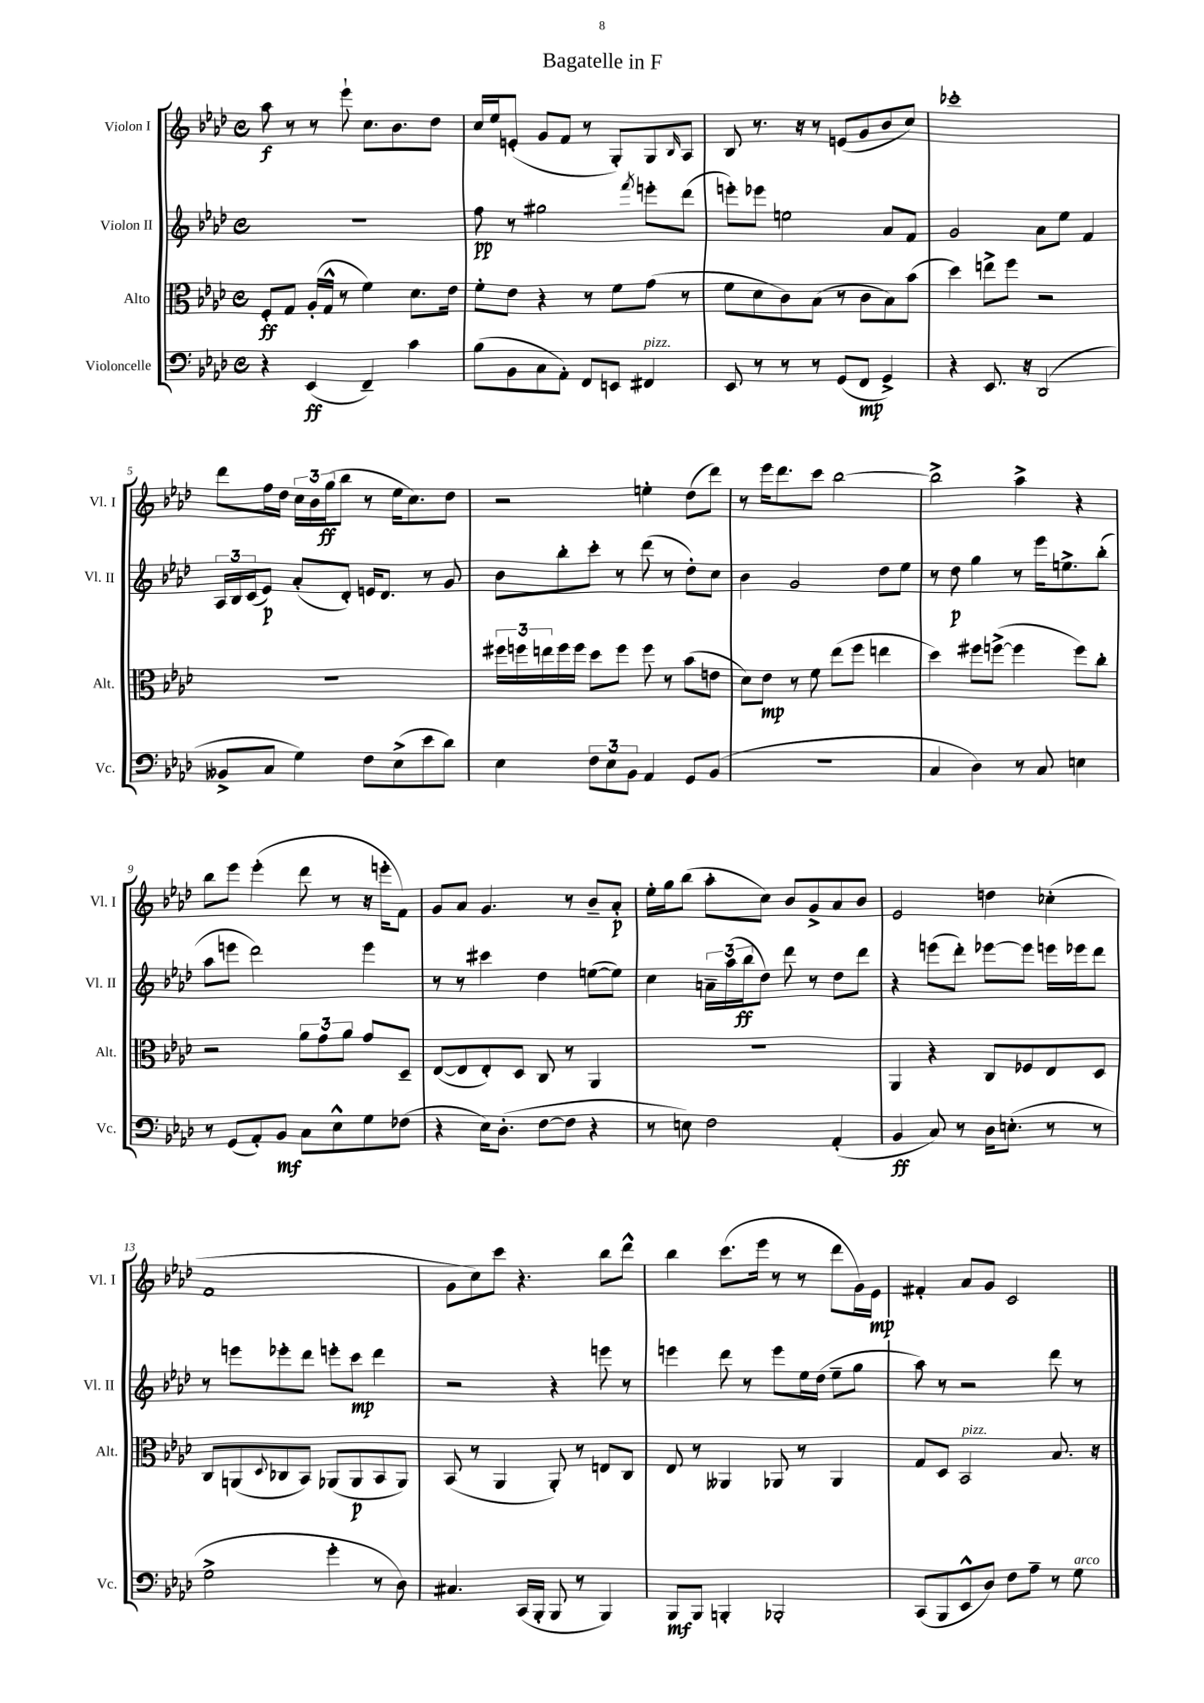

**kern	**dynam	**kern	**dynam	**kern	**dynam	**kern	**dynam
*part4	*part4	*part3	*part3	*part2	*part2	*part1	*part1
*staff4	*staff4	*staff3	*staff3	*staff2	*staff2	*staff1	*staff1
*I"Violoncelle	*	*I"Alto	*	*I"Violon II	*	*I"Violon I	*
*I'Vc.	*	*I'Alt.	*	*I'Vl. II	*	*I'Vl. I	*
*clefF4	*	*clefC3	*	*clefG2	*	*clefG2	*
*k[b-e-a-d-]	*	*k[b-e-a-d-]	*	*k[b-e-a-d-]	*	*k[b-e-a-d-]	*
*M4/4	*	*M4/4	*	*M4/4	*	*M4/4	*
*met(c)	*	*met(c)	*	*met(c)	*	*met(c)	*
=1	=1	=1	=1	=1	=1	=1	=1
4r	.	8F'/L	ff	1r	.	8aa-\	f
.	.	8G/J	.	.	.	8r	.
(4EE-/	ff	(16A-'/LL	.	.	.	8r	.
.	.	16G^^/JJ	.	.	.	.	.
.	.	8r	.	.	.	8eee-`\	.
4FF~/)	.	4f\)	.	.	.	8.cc\L	.
.	.	.	.	.	.	8.b-\	.
4c\	.	8.d-\L	.	.	.	.	.
.	.	.	.	.	.	8dd-\J	.
.	.	16e-\Jk	.	.	.	.	.
=2	=2	=2	=2	=2	=2	=2	=2
(8B-\L	.	8f'\L	.	8ff\	pp	16cc/LL	.
.	.	.	.	.	.	16ee-/J	.
8BB-\	.	8e-\J	.	8r	.	(8en'/J	.
8C\	.	4r	.	2gg#X\	.	8g/L	.
8AA-'\J)	.	.	.	.	.	8f/J	.
8FF/L	.	8r	.	.	.	8r	.
8EEn/J	.	8f\L	.	.	.	8G'/L)	.
.	.	.	.	8qfff/	.	.	.
!LO:TX:a:i:t=pizz.	!	!	!	!	!	!	!
4FF#X/	.	(8g\J	.	8eeen'\L	.	8G/	.
.	.	.	.	.	.	16qqB-/	.
.	.	8r	.	(8ddd-\J	.	8A-/J	.
=3	=3	=3	=3	=3	=3	=3	=3
8EE-/	.	8f\L	.	8eeen'\L)	.	8B-/	.
8r	.	8d-\	.	8eee-X\J	.	8.r	.
8r	.	8c\)	.	2een\	.	.	.
.	.	.	.	.	.	16r	.
8r	.	(8B-\J	.	.	.	8r	.
(8GG/L	.	8r	.	.	.	(8en/L	.
8FF/J	mp	8c\L	.	.	.	8g/	.
4GG^/)	.	8B-\)	.	8a-/L	.	8b-/	.
.	.	(8b-\J	.	8f/J	.	8cc/J)	.
=4	=4	=4	=4	=4	=4	=4	=4
4r	.	4dd-\)	.	2g/	.	1ccc-X'	.
8.EE-/	.	8een^\L	.	.	.	.	.
.	.	8ff\J	.	.	.	.	.
16r	.	.	.	.	.	.	.
(2DD-/	.	2r	.	8a-\L	.	.	.
.	.	.	.	8ee-\J	.	.	.
.	.	.	.	4f/	.	.	.
!!LO:LB:g=z
=5	=5	=5	=5	=5	=5	=5	=5
8BB--X^/L	.	1r	.	24A-/LL	.	8ddd-\L	.
.	.	.	.	24B-/	.	.	.
.	.	.	.	(24c/J	.	.	.
8C/J	.	.	.	8e-/J)	p	16ff\L	.
.	.	.	.	.	.	16dd-\JJ	.
4G\)	.	.	.	(8a-'/L	.	24cc\LL	.
.	.	.	.	.	.	24b-\	.
.	.	.	.	.	.	(24gg\J	ff
.	.	.	.	8d-'/J)	.	8bb-\J	.
8F\L	.	.	.	16en/KL	.	8r	.
.	.	.	.	8.d-/J	.	.	.
(8E-^\	.	.	.	.	.	16ee-\KL	.
.	.	.	.	.	.	8.cc\)	.
8e-\	.	.	.	8r	.	.	.
8d-\J)	.	.	.	8g/	.	8dd-\J	.
=6	=6	=6	=6	=6	=6	=6	=6
4E-\	.	24ff#X\LL	.	8b-\L	.	2r	.
.	.	24ffn\	.	.	.	.	.
.	.	24een\	.	.	.	.	.
.	.	16ff\	.	8bb-'\	.	.	.
.	.	16ff\JJ	.	.	.	.	.
12F\L	.	8dd-\L	.	8ccc'\J	.	.	.
12E-\	.	.	.	.	.	.	.
.	.	8ff\J	.	8r	.	.	.
12BB-\J	.	.	.	.	.	.	.
4AA-/	.	8ff\	.	(8ddd-\	.	4een'\	.
.	.	8r	.	8r	.	.	.
8GG/L	.	(8b-\L	.	8dd-'\L)	.	(8dd-\L	.
(8BB-/J	.	8en\J	.	8cc\J	.	8ddd-\J)	.
=7	=7	=7	=7	=7	=7	=7	=7
1r	.	8d-\L)	.	4b-\	.	8r	.
.	.	8e-\J	mp	.	.	16eee-\KL	.
.	.	.	.	.	.	8.ddd-\	.
.	.	8r	.	2g/	.	.	.
.	.	8f\	.	.	.	8ccc\J	.
.	.	(8ee-\L	.	.	.	[2bb-\	.
.	.	8ff\J	.	.	.	.	.
.	.	4een\	.	8dd-\L	.	.	.
.	.	.	.	8ee-\J	.	.	.
=8	=8	=8	=8	=8	=8	=8	=8
4C/	.	4dd-\)	.	8r	.	2bb-^\]	.
.	.	.	.	8dd-\	p	.	.
4D-\)	.	8ff#X\L	.	4gg\	.	.	.
.	.	([8ffn^\J	.	.	.	.	.
8r	.	4ff\]	.	8r	.	4aa-^\	.
8C/	.	.	.	16eee-\KL	.	.	.
.	.	.	.	8.een^\	.	.	.
4En\	.	8ff\L)	.	.	.	4r	.
.	.	8cc'\J	.	(8bb-'\J	.	.	.
!!LO:LB:g=z
=9	=9	=9	=9	=9	=9	=9	=9
8r	.	2r	.	8aa-\L	.	8bb-\L	.
(8GG/L	.	.	.	8eeen\J	.	8eee-\J	.
8AA-'/)	.	.	.	2ddd-\)	.	(4eee-'\	.
8BB-/J	mf	.	.	.	.	.	.
8C\L	.	12a-\L	.	.	.	8ddd-\	.
.	.	12g\	.	.	.	.	.
8E-^^\	.	.	.	.	.	8r	.
.	.	12a-\J	.	.	.	.	.
8G\	.	8g/L	.	4eee\	.	16r	.
.	.	.	.	.	.	16eeen'\KL	.
(8F-X\J	.	8D-~/J	.	.	.	8f\J)	.
=10	=10	=10	=10	=10	=10	=10	=10
4r	.	([8E-/L	.	8r	.	8g/L	.
.	.	8E-/]	.	8r	.	8a-/J	.
16E-\KL)	.	8E-'/)	.	4ccc#X\	.	4.g/	.
(8.D-'\J	.	.	.	.	.	.	.
.	.	8D-/J	.	.	.	.	.
[8F\L	.	8C/	.	4dd-\	.	.	.
8F\J]	.	8r	.	.	.	8r	.
4r	.	4AA-/	.	([8een\L	.	8b-~/L	.
.	.	.	.	8ee\J])	.	8a-'/J	p
=11	=11	=11	=11	=11	=11	=11	=11
8r	.	1r	.	4cc\	.	16ee-'\LL	.
.	.	.	.	.	.	16gg\J	.
8En\)	.	.	.	.	.	(8bb-\J	.
2F\	.	.	.	24an~\LL	.	8aa-'\L	.
.	.	.	.	(24aa-\	.	.	.
.	.	.	.	24bb-\J	ff	.	.
.	.	.	.	8dd-\J)	.	8cc\J)	.
.	.	.	.	8ddd-\	.	8b-/L	.
.	.	.	.	8r	.	8g^/	.
(4AA-'/	.	.	.	8dd-\L	.	8a-/	.
.	.	.	.	8ddd-\J	.	8b-/J	.
=12	=12	=12	=12	=12	=12	=12	=12
4BB-/	ff	4AA-/	.	4r	.	2e-/	.
8C/)	.	4r	.	(8eeen\L	.	.	.
8r	.	.	.	8ddd-'\J)	.	.	.
16D-\KL	.	8C/L	.	[8eee-X\L	.	4ddn\	.
(8.En'\J	.	.	.	.	.	.	.
.	.	8F-X/	.	8eee-\J]	.	.	.
8r	.	8E-/	.	16eeen\LL	.	(4cc-X'\	.
.	.	.	.	16eee-X\J	.	.	.
8r	.	8D-/J	.	8ddd-\J	.	.	.
!!LO:LB:g=z
=13	=13	=13	=13	=13	=13	=13	=13
2G^\	.	8C/L	.	8r	.	1f	.
.	.	(8AAn/	.	8eeen\L	.	.	.
.	.	8qqD-/	.	.	.	.	.
.	.	8C-X/	.	8eee-X'\	.	.	.
.	.	8BB-/J)	.	8ddd-\J	.	.	.
4g'\	.	(8AA-X/L	.	8eeen'\L	.	.	.
.	.	8AA-/	p	8ccc\J	mp	.	.
8r	.	8BB-/	.	4ddd-\	.	.	.
8D-\)	.	8AA-/J)	.	.	.	.	.
=14	=14	=14	=14	=14	=14	=14	=14
4.C#X/	.	(8BB-/	.	2r	.	8g\L	.
.	.	8r	.	.	.	8cc\)	.
.	.	4AA-/	.	.	.	8ccc\J	.
(16CC/LL	.	.	.	.	.	4.r	.
16BBB-'/JJ	.	.	.	.	.	.	.
8BBB-/	.	8AA-'/)	.	4r	.	.	.
8r	.	8r	.	.	.	.	.
4BBB-/)	.	8En/L	.	8eeen\	.	8bb-\L	.
.	.	8C/J	.	8r	.	8ddd-^^\J	.
=15	=15	=15	=15	=15	=15	=15	=15
8BBB-/L	mf	8E-/	.	4eeen\	.	4bb-\	.
8BBB-/J	.	8r	.	.	.	.	.
4BBBn'/	.	4AA--X/	.	8ddd-\	.	(8.ccc\L	.
.	.	.	.	8r	.	.	.
.	.	.	.	.	.	16eee-\Jk	.
2BBB-X'/	.	8AA-X/	.	8eee\L	.	8r	.
.	.	8r	.	16ee-\L	.	8r	.
.	.	.	.	(16dd-\JJ	.	.	.
.	.	4AA-/	.	8ee-~\L	.	8ddd-\L	.
.	.	.	.	8gg\J	.	16g\L)	.
.	.	.	.	.	.	16e-\JJ	mp
=16	=16	=16	=16	=16	=16	=16	=16
(8CC/L	.	8G/L	.	8aa-\)	.	4f#X'/	.
8BBB-/	.	8D-/J	.	8r	.	.	.
!	!	!LO:TX:a:i:t=pizz.	!	!	!	!	!
8EE-^^/	.	2BB-/	.	2r	.	8a-/L	.
8D-/J)	.	.	.	.	.	8g/J	.
8F\L	.	.	.	.	.	2c/	.
8A-~\J	.	.	.	.	.	.	.
8r	.	8.B-/	.	8ddd-\	.	.	.
!LO:TX:a:i:t=arco	!	!	!	!	!	!	!
8G\	.	.	.	8r	.	.	.
.	.	16r	.	.	.	.	.
==	==	==	==	==	==	==	==
*-	*-	*-	*-	*-	*-	*-	*-
